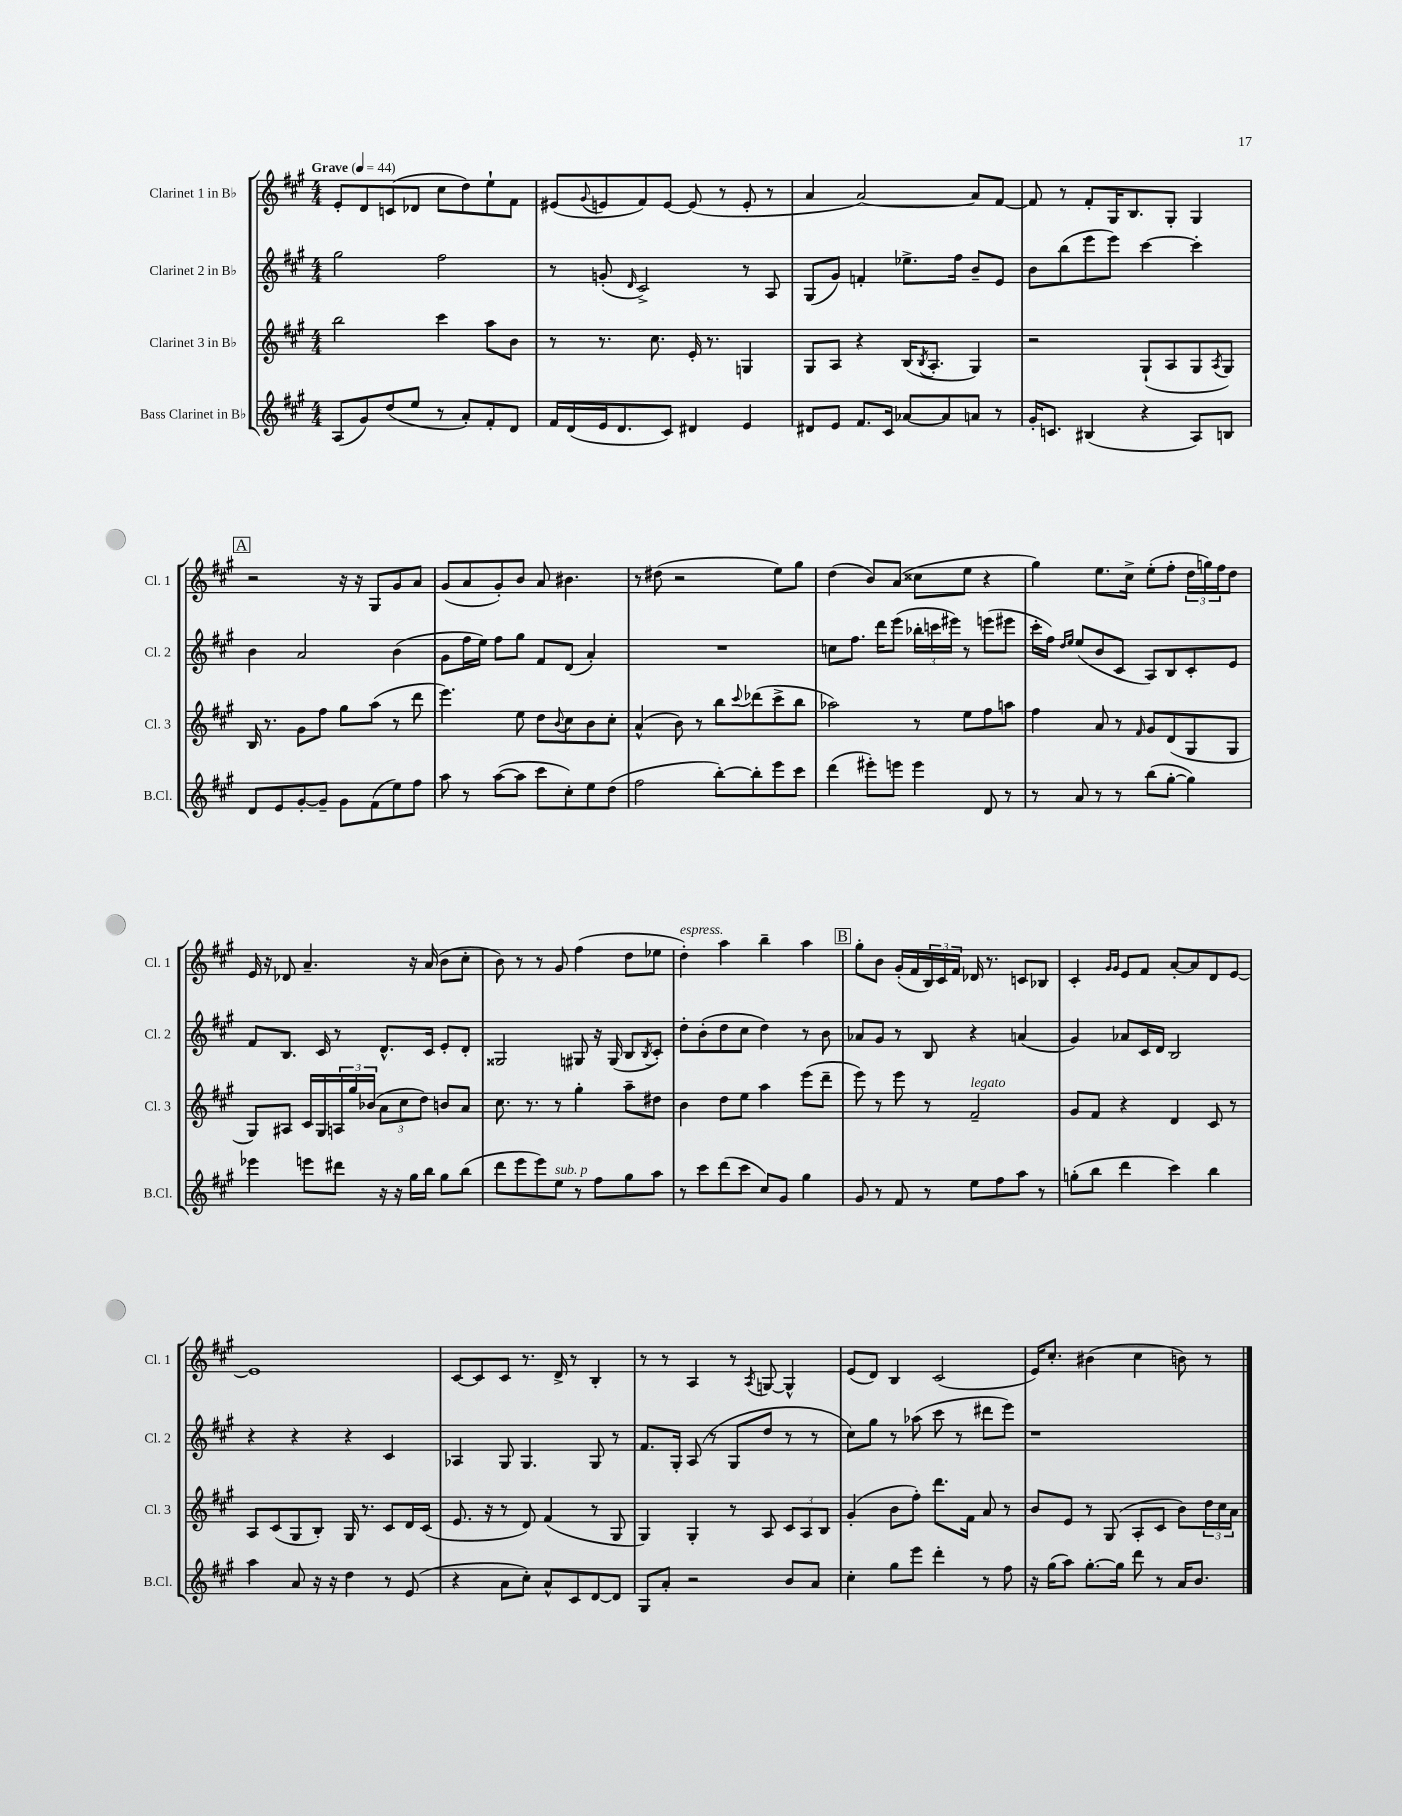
<<
\new StaffGroup <<
\new Staff = "s0" \with { instrumentName = "Clarinet 1 in Bb" shortInstrumentName = "Cl. 1" } {
    \clef treble \key a \major \numericTimeSignature \time 4/4 \tempo "Grave" 4 = 44
    e'8-. d'8 c'8( des'8 cis''8 d''8) e''8-! fis'8 |
    eis'8( \appoggiatura { gis'8 } e'8 fis'8) e'8~ e'8( r8 e'8-. r8 |
    a'4 a'2~) a'8 fis'8~ |
    fis'8 r8 fis'8-. gis16 b8. gis8-. gis4 |
    \mark \markup { \box "A" } r2 r16 r16 gis8 gis'8 a'8 |
    gis'8( a'8 gis'8-.) b'8 a'8 bis'4. |
    r8 dis''8( r2 e''8) gis''8 |
    d''4( b'8) a'8( cisis''8 e''8 r4 |
    gis''4) e''8. cis''16-> e''8-.( fis''8-. \tuplet 3/2 { d''16 g''16) fis''16 } d''8 |
    e'16 r16 des'8 a'4.-- r16 a'16( b'8 cis''8-. |
    b'8) r8 r8 gis'8 fis''4( d''8 ees''8 |
    d''4-.^\markup { \italic "espress." }) a''4 b''4-- a''4 |
    \mark \markup { \box "B" } gis''8-. b'8 gis'16-.( fis'16 \tuplet 3/2 { b16) cis'16 fis'16 } des'16 r8. c'8 bes8 |
    cis'4-. \grace { gis'16 gis'16 } e'8 fis'8 a'8~-. a'8 d'8 e'8~ |
    e'1 |
    cis'8~ cis'8 cis'8 r8. d'16-> r8 b4-. |
    r8 r8 a4 r8 \acciaccatura { a8 } g8~ g4-^ |
    e'8( d'8) b4 cis'2( |
    e'16) cis''8.-. bis'4( cis''4 b'8) r8 \bar "|." |
}
\new Staff = "s1" \with { instrumentName = "Clarinet 2 in Bb" shortInstrumentName = "Cl. 2" } {
    \clef treble \key a \major \numericTimeSignature \time 4/4
    gis''2 fis''2 |
    r8 g'8-.( \grace { d'16 } cis'2->) r8 a8 |
    gis8( gis'8) f'4-. ees''8.-> fis''16 b'8-- e'8 |
    b'8 b''8( e'''8 e'''8) cis'''4~ cis'''4-. |
    \mark \markup { \box "A" } b'4 a'2 b'4( |
    gis'8 fis''16 e''16) fis''8 gis''8 fis'8 d'8( a'4-.) |
    R1 |
    c''8 fis''8. d'''16 e'''8( \tuplet 3/2 { bes''16-. c'''16 eis'''16) } r8 e'''8( eis'''8 |
    cis'''16-. fis''16) \grace { d''16 e''16 } e''8( b'8 cis'8 a8) b8 cis'8-. e'8 |
    fis'8 b8. cis'16 r8 d'8.-^ cis'16 e'8-. d'8-. |
    gisis2 gis8 r16 gis16( b8 \acciaccatura { b8 } cis'8-.) |
    d''8-. b'8-.( d''8 cis''8 d''4) r8 b'8 |
    \mark \markup { \box "B" } aes'8 gis'8 r8 b8 r4 a'4( |
    gis'4) aes'8 cis'16 d'16 b2 |
    r4 r4 r4 cis'4 |
    aes4 gis8 gis4. gis8 r8 |
    fis'8. gis16-. a8( r8 gis8 d''8 r8 r8 |
    cis''8) gis''8 r8 aes''8( cis'''8 r8 dis'''8 e'''8) |
    r1 \bar "|." |
}
\new Staff = "s2" \with { instrumentName = "Clarinet 3 in Bb" shortInstrumentName = "Cl. 3" } {
    \clef treble \key a \major \numericTimeSignature \time 4/4
    b''2 cis'''4 a''8 b'8 |
    r8 r8. cis''8. e'16-. r8. g4 |
    gis8 a8 r4 b16( \acciaccatura { b8 } a8.-. gis4) |
    r2 gis8-!( a8 gis8 \acciaccatura { a8 } gis8) |
    \mark \markup { \box "A" } b16 r8. gis'8 fis''8 gis''8 a''8( r8 d'''8 |
    e'''4.) e''8 d''8 \appoggiatura { b'8 } cis''8 b'8 cis''8-. |
    a'4-^( b'8) r8 b''8 \appoggiatura { cis'''8 } des'''8( cis'''8-> b''8 |
    aes''2) r8 e''8 fis''8 a''8 |
    fis''4 a'8 r8 \grace { fis'16 } gis'8 d'8( gis8 gis8 |
    gis8) ais8 cis'16 gis16 \tuplet 3/2 { a16 gis''16 bes'16( } \tuplet 3/2 { a'8 cis''8 d''8) } b'8 a'8 |
    cis''8. r8. r8 gis''4-. a''8-- dis''8 |
    b'4 d''8 e''8 a''4 e'''8( d'''8-- |
    \mark \markup { \box "B" } e'''8) r8 e'''8 r8 fis'2--^\markup { \italic "legato" } |
    gis'8 fis'8 r4 d'4 cis'8 r8 |
    a8 cis'8( gis8 b8-.) gis16 r8. cis'8 d'16 cis'16( |
    e'8. r16 r8 d'8) fis'4( r8 gis8 |
    gis4) gis4-. r8 a8 \tuplet 3/2 { cis'8 a8 b8 } |
    gis'4-.( b'8 fis''8-.) d'''8. fis'16 a'8 r8 |
    b'8 e'8 r8 gis8( a8-. cis'8 b'8) \tuplet 3/2 { d''16 cis''16 a'16 } \bar "|." |
}
\new Staff = "s3" \with { instrumentName = "Bass Clarinet in Bb" shortInstrumentName = "B.Cl." } {
    \clef treble \key a \major \numericTimeSignature \time 4/4
    a8( gis'8) d''8( e''8 r8 a'8-.) fis'8-. d'8 |
    fis'16 d'16( e'16 d'8. cis'8) dis'4 e'4 |
    dis'8 e'8 fis'8. cis'16 aes'8~ aes'8 a'8 r8 |
    gis'16-. c'8. bis4( r4 a8) b8 |
    \mark \markup { \box "A" } d'8 e'8 gis'8~-. gis'8-- gis'8 fis'8( e''8) fis''8 |
    a''8 r8 a''8~( a''8 cis'''8 cis''8-.) e''8 d''8( |
    fis''2 b''8~-.) b''8-. e'''8 cis'''8 |
    d'''4( eis'''8-.) e'''8 e'''4 d'8 r8 |
    r8 a'8 r8 r8 b''8( gis''8~-. gis''4) |
    ees'''4 e'''8 dis'''8 r16 r16 gis''16 b''16 gis''8 b''8( |
    d'''8 e'''8 e'''8) e''8^\markup { \italic "sub. p" } r8 fis''8 gis''8 a''8 |
    r8 cis'''8 d'''8( cis'''8 cis''8) gis'8 gis''4 |
    \mark \markup { \box "B" } gis'8 r8 fis'8 r8 e''8 fis''8 a''8 r8 |
    g''8-.( b''8 d'''4 cis'''4) b''4 |
    a''4 a'8 r16 r16 d''4 r8 e'8( |
    r4 a'8 cis''8-.) a'8-^ cis'8 d'8~ d'8 |
    gis8 a'8-. r2 b'8 a'8 |
    cis''4-. gis''8 e'''8 d'''4-. r8 fis''8 |
    r16 gis''16( a''8) gis''8.~-. gis''16 d'''8 r8 a'16 b'8. \bar "|." |
}
>>
>>
\layout { \context { \Score \remove "Bar_number_engraver" } }
